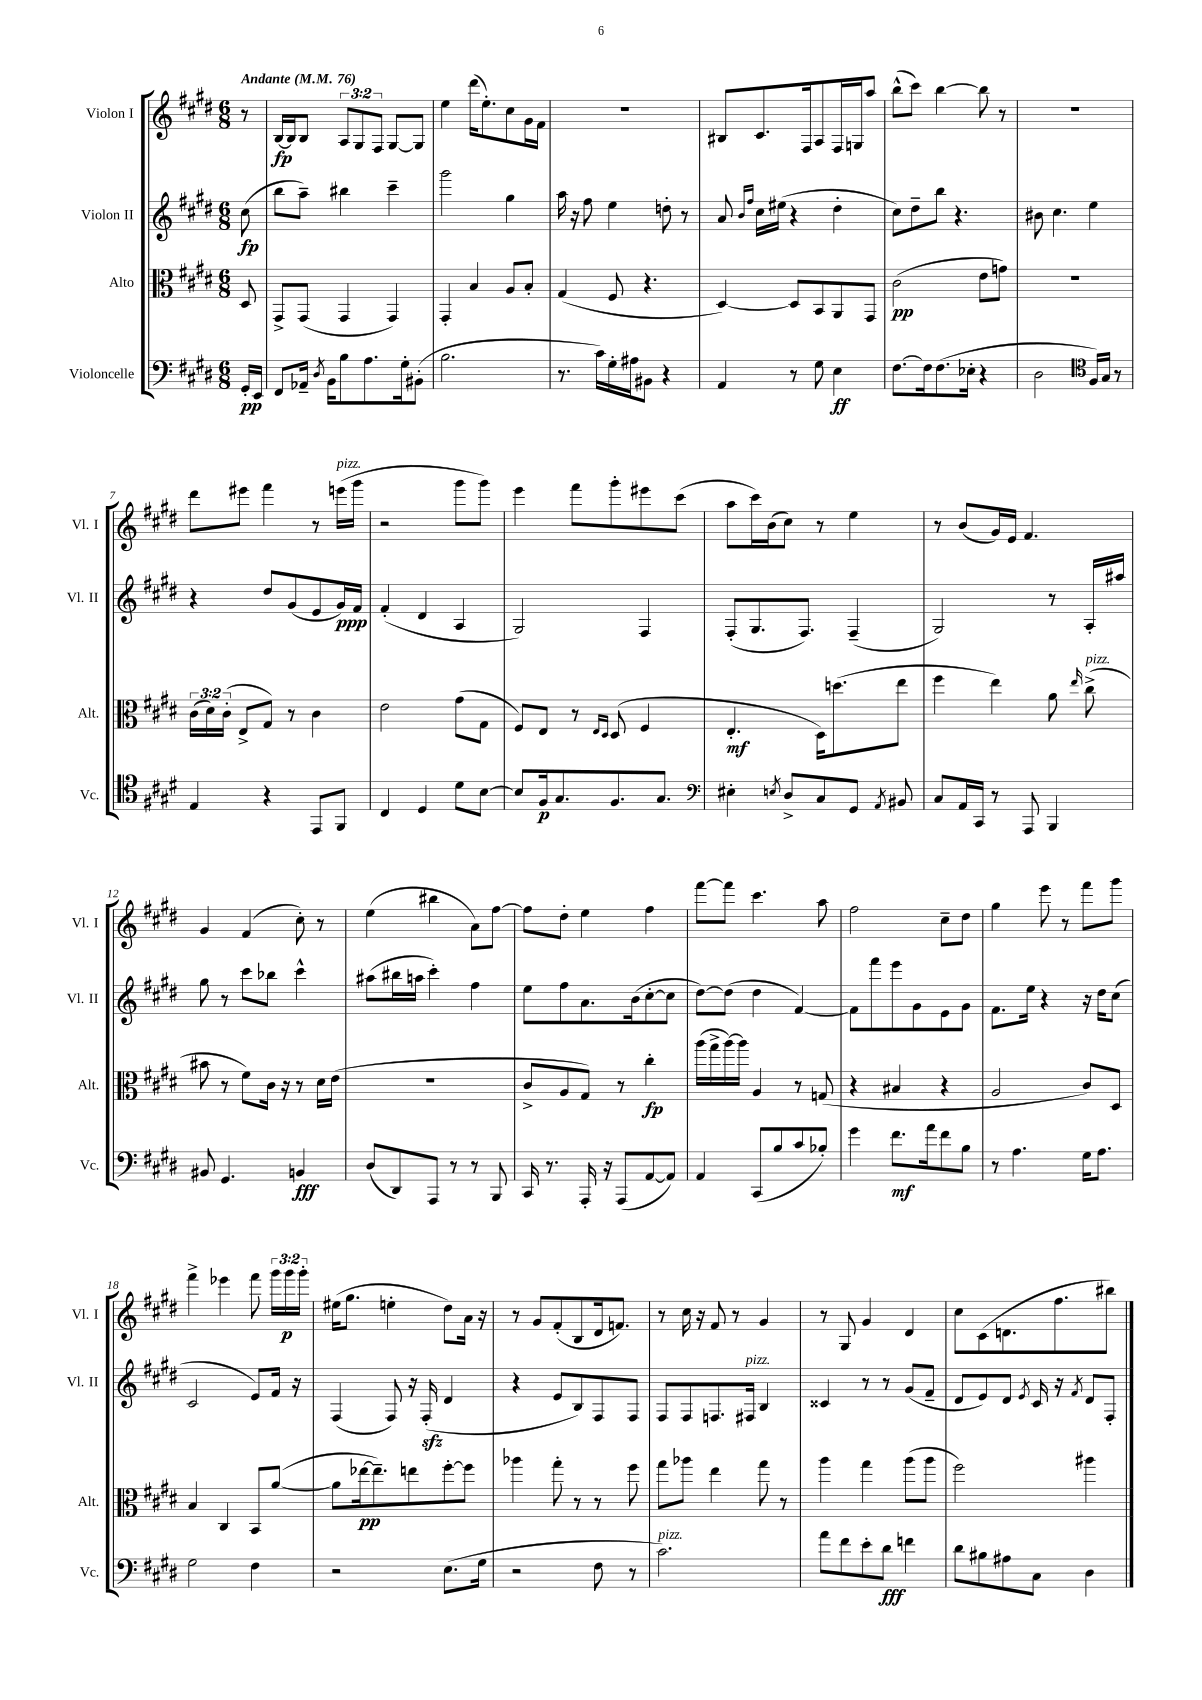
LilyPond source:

<<
\new StaffGroup <<
\new Staff = "s0" \with { instrumentName = "Violon I" shortInstrumentName = "Vl. I" } {
    \clef treble \key e \major \numericTimeSignature \time 6/8 \override Staff.TupletNumber.text = #tuplet-number::calc-fraction-text \partial 8 \tempo "Andante" 4 = 76
    \autoBeamOff r8 |
    b16[~\fp b16 b8] \tuplet 3/2 { a8[ gis8 fis8] } gis8[~ gis8] |
    e''4 dis'''16[( e''8.-.) cis''8 gis'16 fis'16] |
    R2. |
    bis8[ cis'8. fis16 a8 fis16 g16 a''8] |
    b''8[-^( cis'''8]) b''4~ b''8 r8 |
    R2. |
    dis'''8[ eis'''8] fis'''4 r8 e'''16[^\markup { \italic "pizz." }( gis'''16] |
    r2 gis'''8[ gis'''8]) |
    e'''4 fis'''8[ gis'''8-. eis'''8 cis'''8]( |
    a''8[ cis'''16) b'16( cis''8]) r8 e''4 |
    r8 b'8[( gis'16) e'16] fis'4. |
    gis'4 fis'4( cis''8-.) r8 |
    e''4( bis''4 a'8[) fis''8]~ |
    fis''8[ dis''8]-. e''4 fis''4 |
    fis'''8[~ fis'''8] cis'''4. a''8 |
    fis''2 cis''8[-- dis''8] |
    gis''4 e'''8 r8 fis'''8[ gis'''8] |
    fis'''4-> ees'''4 fis'''8 \tuplet 3/2 { gis'''16[ gis'''16\p gis'''16]-. } |
    eis''16[( gis''8.] e''4-. dis''8[) a'16] r16 |
    r8 gis'8[ fis'8-.( b8 dis'16 f'8.]) |
    r8 cis''16 r16 fis'8 r8 gis'4 |
    r8 gis8 gis'4 dis'4 |
    cis''8[ cis'8( d'8. fis''8. bis''8]) \bar "|." |
}
\new Staff = "s1" \with { instrumentName = "Violon II" shortInstrumentName = "Vl. II" } {
    \clef treble \key e \major \numericTimeSignature \time 6/8 \partial 8
    \autoBeamOff cis''8\fp( |
    b''8[ a''8]--) bis''4 cis'''4-- |
    gis'''2 gis''4 |
    a''16 r16 fis''8 e''4 d''8-. r8 |
    a'8 \grace { b'16[ fis''16] } cis''16[ eis''16]( r4 dis''4-. |
    cis''8[) dis''8-- b''8] r4. |
    bis'8 cis''4. e''4 |
    r4 dis''8[ gis'8( e'8 gis'16\ppp) fis'16] |
    fis'4-.( dis'4 a4 |
    gis2) fis4 |
    fis8[-.( gis8. fis8.]) fis4--( |
    gis2) r8 a16[-. ais''16] |
    gis''8 r8 cis'''8[ bes''8] cis'''4-^ |
    ais''8[( bis''16 a''16] cis'''4-.) fis''4 |
    e''8[ fis''8 a'8. b'16( cis''8~-. cis''8] |
    dis''8[~) dis''8]( dis''4 fis'4~) |
    fis'8[ fis'''8 e'''8 gis'8 e'8 gis'8] |
    fis'8.[ e''16] r4 r16 dis''16[ cis''8]( |
    cis'2 e'8[) fis'16] r16 |
    fis4( fis8) r16 fis16-.\sfz( dis'4 |
    r4 e'8[ b8) fis8 fis8] |
    fis8[ fis8 f8. fis16]^\markup { \italic "pizz." } b4 |
    cisis'4 r8 r8 gis'8[( fis'8]-- |
    dis'8[ e'8) dis'8] \acciaccatura { e'8 } cis'16 r16 \acciaccatura { fis'8 } dis'8[ fis8]-. \bar "|." |
}
\new Staff = "s2" \with { instrumentName = "Alto" shortInstrumentName = "Alt." } {
    \clef alto \key e \major \numericTimeSignature \time 6/8 \override Staff.TupletNumber.text = #tuplet-number::calc-fraction-text \partial 8
    \autoBeamOff dis8 |
    gis,8[-> gis,8]( gis,4 gis,4) |
    gis,4-. b4 a8[ b8]-. |
    gis4( fis8 r4. |
    dis4~) dis8[ b,8 a,8 gis,8] |
    cis'2\pp( e'8[ g'8]) |
    R2. |
    \tuplet 3/2 { cis'16[( dis'16) cis'16]-.( } e8[-> gis8]) r8 cis'4 |
    e'2 gis'8[( gis8] |
    fis8[) e8] r8 \grace { e16[ dis16] } dis8( fis4 |
    e4.-.\mf dis16[) d''8.( e''8] |
    fis''4 e''4) a'8 \grace { e''16 } cis''8->^\markup { \italic "pizz." }( |
    bis'8 r8 fis'8[) cis'16] r16 r8 dis'16[ e'16]( |
    R2. |
    cis'8[-> a8 gis8]) r8 cis''4-.\fp |
    a''16[( gis''16-> a''16~) a''16] a4 r8 g8( |
    r4 bis4 r4 |
    a2 cis'8[) dis8] |
    b4 cis4 b,8[ a'8]~( |
    a'8[ ees''16~\pp ees''8.--) e''8 fis''8~-. fis''8] |
    aes''4 gis''8-. r8 r8 fis''8 |
    gis''8[ aes''8] e''4 gis''8 r8 |
    a''4 gis''4 a''8[( a''8] |
    fis''2) ais''4 \bar "|." |
}
\new Staff = "s3" \with { instrumentName = "Violoncelle" shortInstrumentName = "Vc." } {
    \clef bass \key e \major \numericTimeSignature \time 6/8 \partial 8
    \autoBeamOff gis,16[-.\pp e,16] |
    fis,8[ aes,16]-- \acciaccatura { dis8 } b,16[ b8 a8. gis16-. bis,8]-.( |
    b2. |
    r8. cis'16[) gis16-. ais16 bis,8] r4 |
    a,4 r8 gis8 e4\ff |
    fis8.[~ fis16 fis8.( ees16]-. r4 |
    dis2 \clef tenor fis16[) gis16] r8 |
    e4 r4 e,8[ fis,8] |
    cis4 dis4 dis'8[ b8]~ |
    b8[ fis16\p gis8. fis8. gis8.] |
    \clef bass eis4-. \acciaccatura { e8 } dis8[-> cis8 gis,8] \acciaccatura { a,8 } bis,8 |
    cis8[ a,16 cis,16] r8 a,,8 b,,4 |
    bis,8 gis,4. b,4\fff |
    dis8[( dis,8) a,,8] r8 r8 b,,8 |
    cis,16 r8. a,,16-. r16 a,,8[( a,8~ a,8]) |
    a,4 cis,8[( b8 cis'8 bes8]-.) |
    gis'4 fis'8.[\mf a'16 fis'8 b8] |
    r8 a4. gis16[ a8.] |
    gis2 fis4 |
    r2 e8.[( gis16] |
    r2 fis8 r8 |
    cis'2.^\markup { \italic "pizz." }) |
    a'8[ fis'8 e'8-. dis'8]\fff f'4 |
    dis'8[ bis8 ais8 cis8] dis4 \bar "|." |
}
>>
>>
